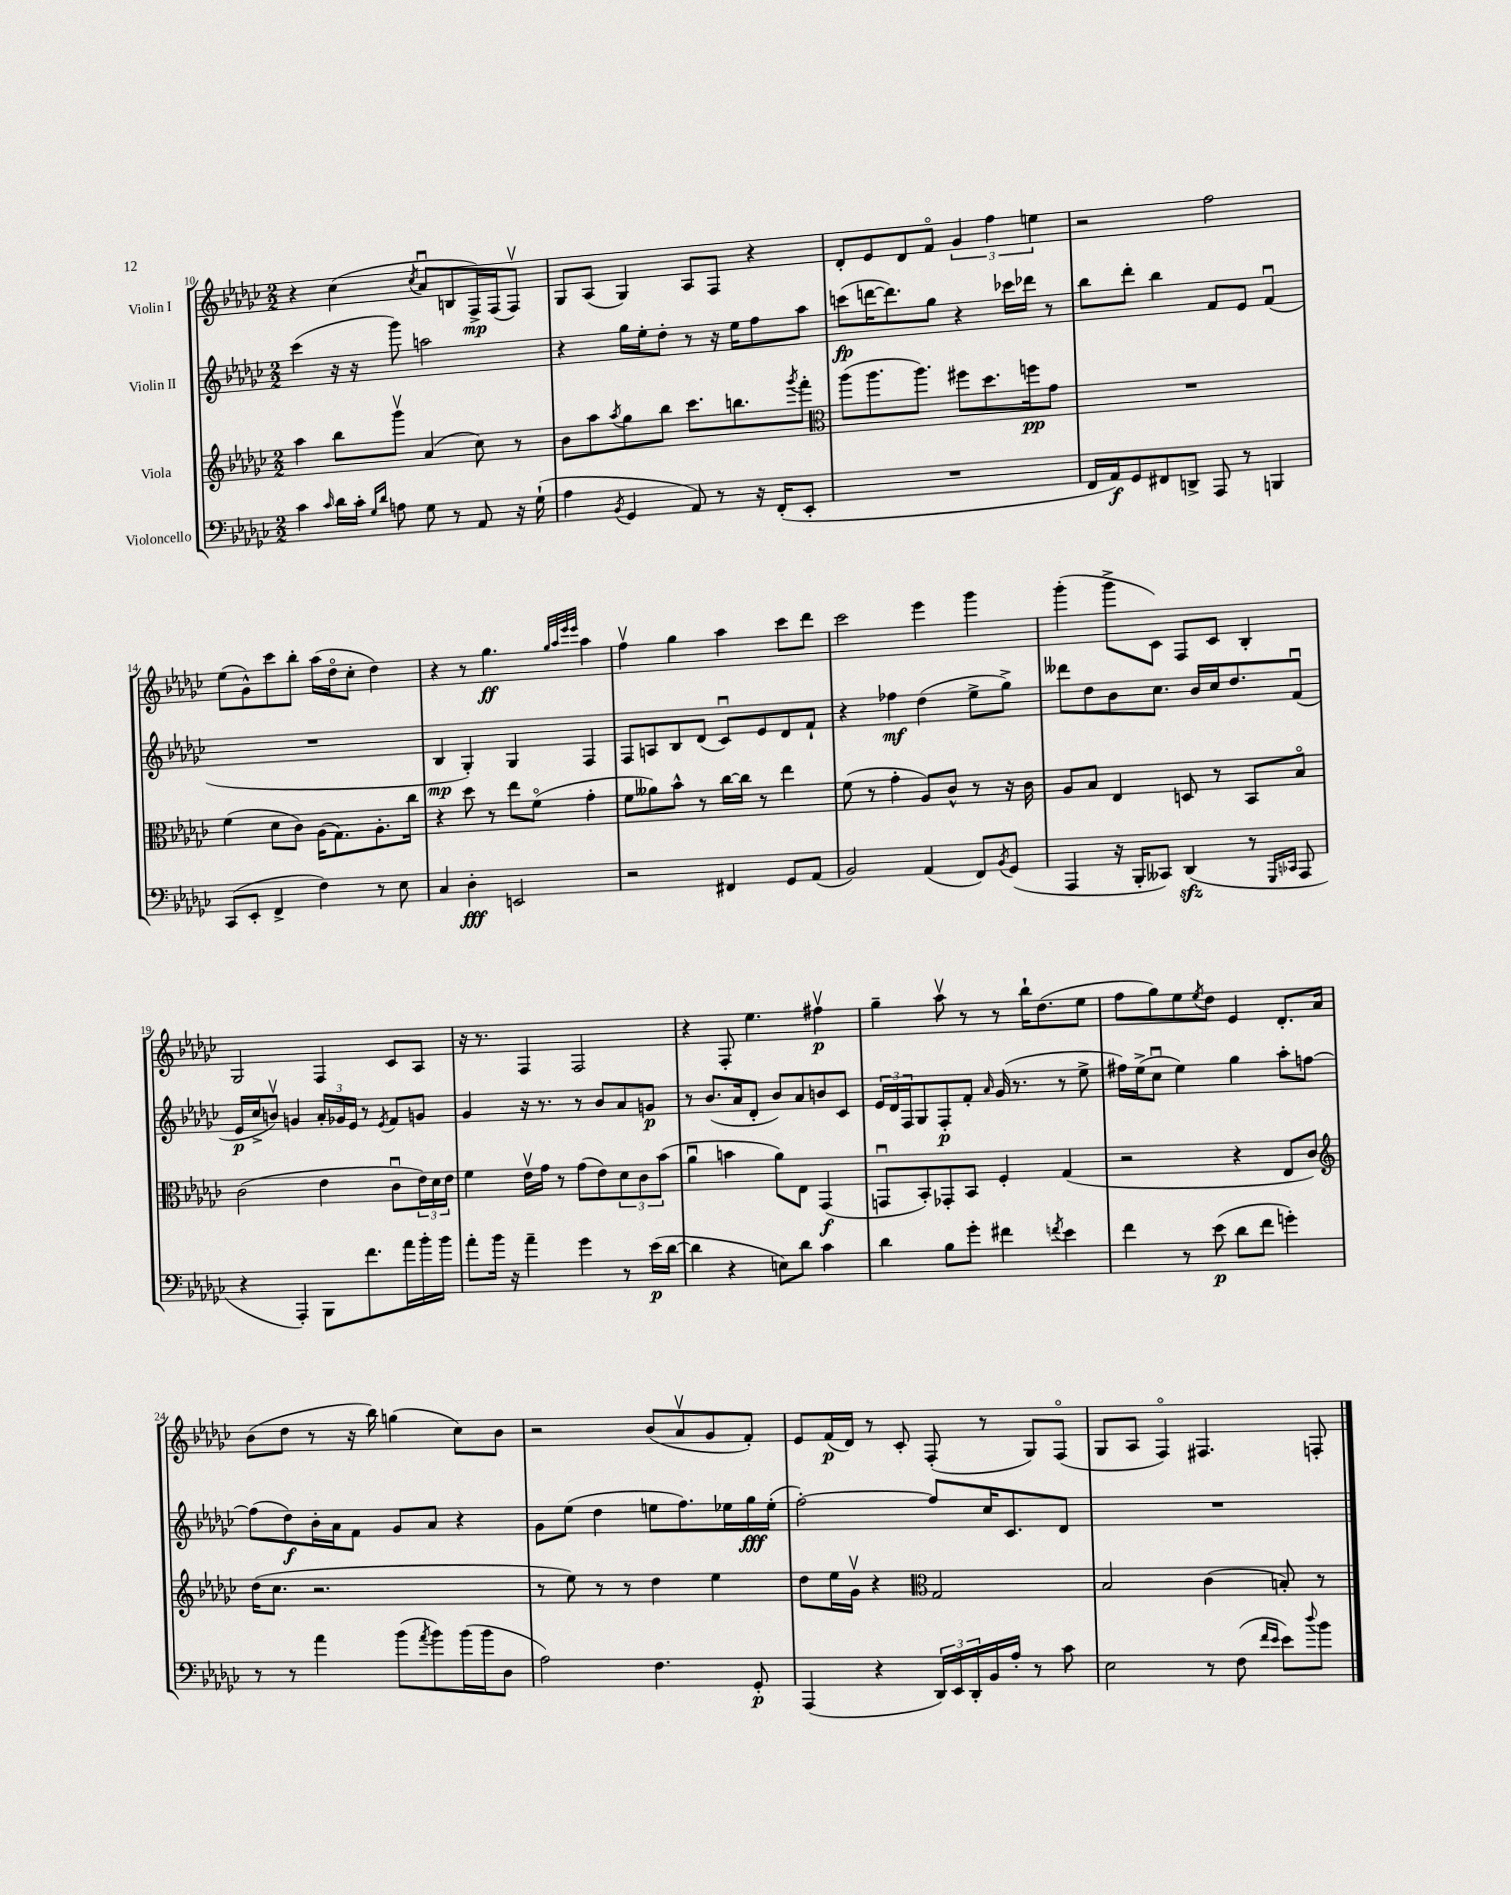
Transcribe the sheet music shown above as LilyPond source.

<<
\new StaffGroup <<
\new Staff = "s0" \with { instrumentName = "Violin I" } {
    \clef treble \key ges \major \numericTimeSignature \time 2/2
    r4 ces''4( \acciaccatura { ces''8 } aes'8\downbow b8 f16->\mp) f16( f8\upbow) |
    ges8 aes8( ges4) aes8 f8 r4 |
    des'8-. ees'8 des'8 f'8\flageolet \tuplet 3/2 { ges'4 f''4 e''4 } |
    r2 f''2 |
    ees''8( ges'8-^) ces'''8 bes''8-. aes''16( des''16\flageolet ces''8-. des''4) |
    r4 r8 ges''4.\ff \grace { ges''32 aes''32 ees'''32 ees'''32 } aes''4 |
    f''4\upbow ges''4 aes''4 ces'''8 des'''8 |
    ces'''2 ees'''4 ges'''4 |
    ges'''4-.( ges'''8-> ces'8) f8 ces'8 bes4-. |
    ges2 f4 ces'8 aes8 |
    r16 r8. f4 f2 |
    r4 f8-. ees''4. fis''4\upbow\p |
    ges''4-- aes''8\upbow r8 r8 bes''16-! des''8.( ees''8 |
    f''8 ges''8) ees''8 \acciaccatura { ees''8 } des''8 ees'4 des'8.-. aes'16 |
    bes'8( des''8 r8 r16 bes''16) g''4( ces''8) bes'8 |
    r2 bes'8( aes'8\upbow ges'8 f'8-.) |
    ees'8 f'16\p( des'16) r8 ces'8-. f8-.( r8 ges8) f8\flageolet( |
    ges8 aes8 f4\flageolet) fis4. f8-. \bar "|." |
}
\new Staff = "s1" \with { instrumentName = "Violin II" } {
    \clef treble \key ges \major \numericTimeSignature \time 2/2
    ces'''4( r16 r16 ges'''8) a''2 |
    r4 ges''16 ees''16-. des''8-. r8 r16 ees''16 f''8 aes''8 |
    c'''8\fp( d'''16~ d'''8.) ges''8 r4 ces'''16 des'''16 r8 |
    bes''8 des'''8-. bes''4 f'8 ees'8 f'4\downbow( |
    R1 |
    bes4\mp ges4-.) ges4 f4 |
    f8 a8 bes8 des'8( ces'8\downbow) ees'8 des'8 f'8-! |
    r4 fes''4\mf des''4( ees''8-> ges''8->) |
    deses'''8 des''8 bes'8 ces''8. bes'16 ces''16 des''8. f'8\downbow( |
    ees'16\p ces''16-> b'8\upbow) g'4 \tuplet 3/2 { aes'16-. ges'16 ees'16 } r8 \acciaccatura { ees'8 } f'8 g'8 |
    ges'4 r16 r8. r8 bes'8 aes'8 g'8\p |
    r8 bes'8.( aes'16 des'8-. bes'8) aes'8 b'8 ces'8 |
    \tuplet 3/2 { ees'16 des'16 f16 } ges8 f8-.\p f'8-. \grace { aes'16 } ges'16( r8. r8 ees''8-> |
    fis''16) ees''16->( ces''8\downbow ees''4) ges''4 aes''8-. f''8~ |
    f''8( des''8\f) bes'16-. aes'16 f'8 ges'8 aes'8 r4 |
    ges'8 ees''8( des''4 e''8 f''8.) ees''16 ges''16\fff ees''16-.( |
    f''2~-.) f''8 ces''16 ces'8. des'8 |
    R1 \bar "|." |
}
\new Staff = "s2" \with { instrumentName = "Viola" } {
    \clef treble \key ges \major \numericTimeSignature \time 2/2
    aes''4 bes''8 ges'''8\upbow aes'4( ces''8) r8 |
    bes'8 aes''8 \acciaccatura { aes''8 } ges''8 bes''8 ces'''8. b''8. \acciaccatura { ges'''8 } f'''8-. |
    \clef alto aes''8( aes''8. aes''8.) fis''8 des''8. f''16\pp ges'8 |
    R1 |
    f'4( des'8 ces'8) aes16( ges8.) aes8.-. ces''16 |
    r4 des''8 r8 ees''8 f'8\flageolet( ges'4-. |
    f'8 aeses'8) bes'8-^ r8 ces''16~ ces''16 r8 ees''4 |
    f'8( r8 ges'4-. aes8) ces'8-^ r8 r16 ces'16 |
    aes8 bes8 ees4 d8 r8 bes,8 bes8\flageolet |
    ces'2( ees'4 ces'8\downbow \tuplet 3/2 { ees'16) des'16 ees'16 } |
    f'4 ees'16\upbow ges'16 r8 ges'8( ees'8) \tuplet 3/2 { des'8 ces'8 bes'8( } |
    aes'4\downbow b'4 aes'8) ees8 ges,4\f( |
    g,8\downbow bes,8-.) ges,8-. bes,8 f4-. ges4( |
    r2 r4 ees8 ces'8) |
    \clef treble des''16( ces''8. r2. |
    r8 ees''8) r8 r8 des''4 ees''4 |
    des''8 ees''16 ges'16\upbow r4 \clef alto ges2 |
    bes2 ces'4( b8-.) r8 \bar "|." |
}
\new Staff = "s3" \with { instrumentName = "Violoncello" } {
    \clef bass \key ges \major \numericTimeSignature \time 2/2
    ces'4 \grace { ces'16 } des'16 ces'16-. \grace { ges16 des'16 } a8 ges8 r8 aes,8 r16 ges16-!( |
    aes4 \acciaccatura { bes,8 } ges,4 aes,8) r8 r16 f,16-.( ees,8-. |
    R1 |
    f,16 aes,16\f) ges,8 fis,8 d,8-> aes,,8 r8 b,,4 |
    ces,8( ees,8-. f,4-> f4) r8 ees8 |
    ces4 des4-.\fff e,2 |
    r2 fis,4 ges,8 aes,8( |
    bes,2) aes,4( f,8) \acciaccatura { bes,8 } ges,8( |
    aes,,4 r16 bes,,16-. ceses,8) des,4\sfz( r8 \grace { ges,,16 ces,16 } aes,,8 |
    r4 aes,,4-.) bes,,8 f'8. aes'16 bes'16-. bes'16 |
    aes'8-. bes'16 r16 aes'4-- ges'4 r8 ees'16\p( des'16~ |
    des'4 r4 e8) des'8 ces'4 |
    des'4 bes8 ges'8-. fis'4 \acciaccatura { f'8 } ees'4 |
    f'4 r8 ees'8\p( des'8 f'8 g'4-.) |
    r8 r8 aes'4 bes'8( \acciaccatura { aes'8 } bes'8) bes'16( bes'16 des8 |
    aes2) f4. ges,8-.\p |
    aes,,4( r4 \tuplet 3/2 { des,16) ees,16 des,16-. } bes,16 aes16-. r8 ces'8 |
    ees2 r8 f8( \grace { f'16 ees'16 } ees'8) \appoggiatura { des''8 } bes'8 \bar "|." |
}
>>
>>
\layout { \context { \Score currentBarNumber = #10 } }
